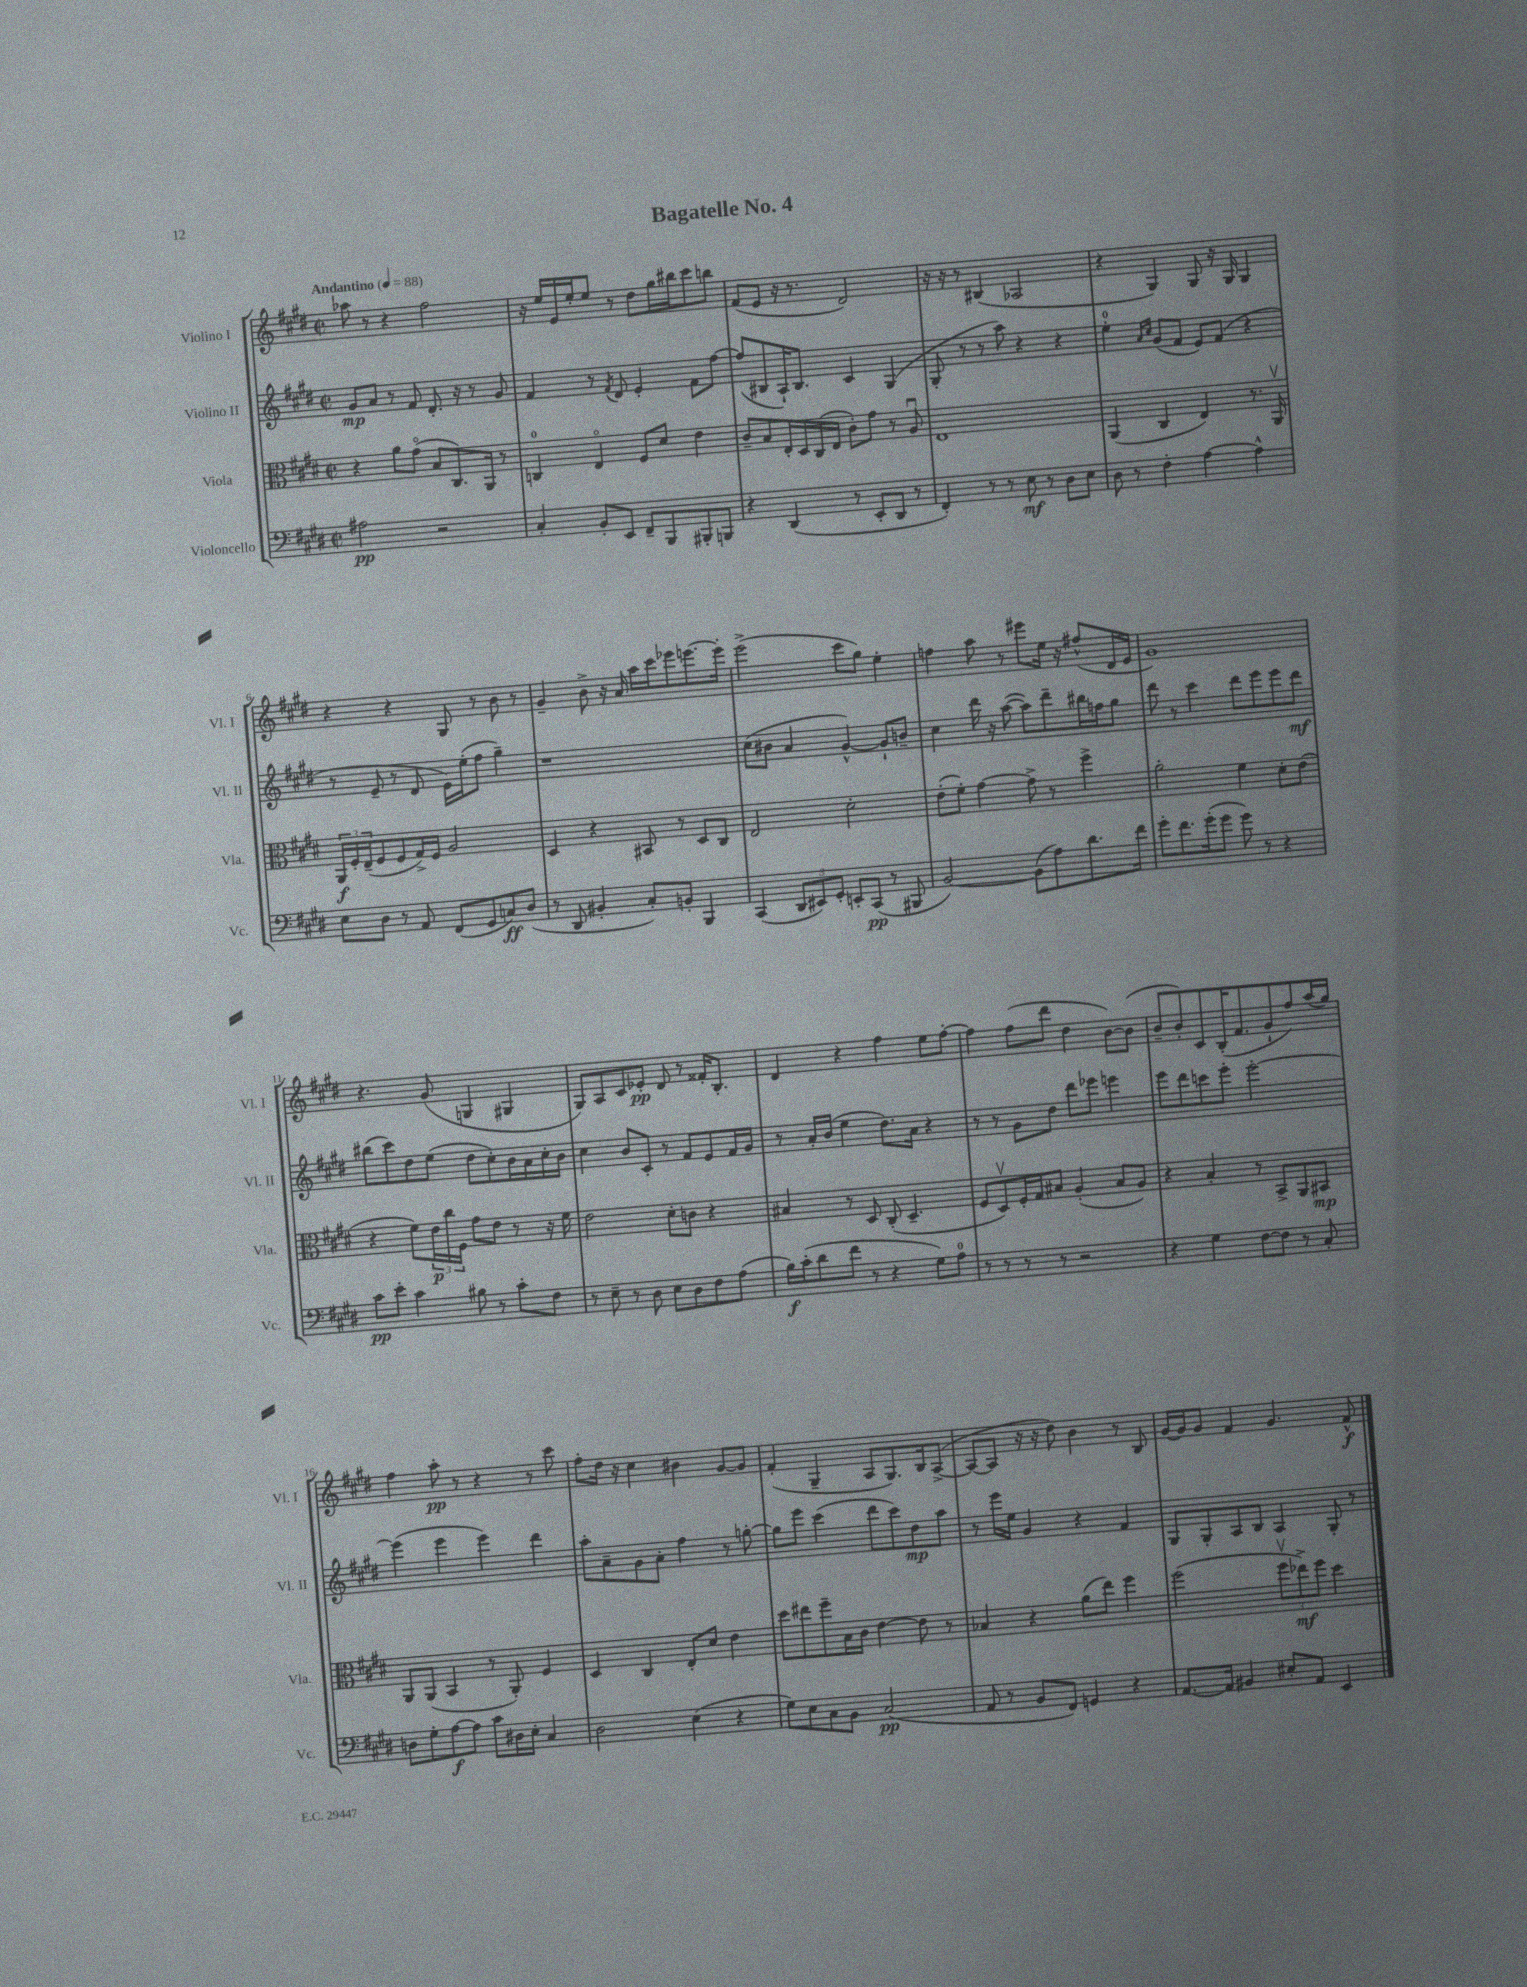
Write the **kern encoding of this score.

**kern	**kern	**kern	**kern
*staff4	*staff3	*staff2	*staff1
*clefF4	*clefC3	*clefG2	*clefG2
*k[f#c#g#d#]	*k[f#c#g#d#]	*k[f#c#g#d#]	*k[f#c#g#d#]
*M2/2	*M2/2	*M2/2	*M2/2
*met(c|)	*met(c|)	*met(c|)	*met(c|)
*MM88	*MM88	*MM88	*MM88
2A#	4r	8g#	8aa-
.	.	8a	8r
.	8a	8r	4r
.	(8g#o	8f#	.
2r	8B	8.d#'	2ff#
.	8.C#)	.	.
.	.	16r	.
.	.	8r	.
.	16AA	.	.
.	8r	8g#	.
=	=	=	=
4C#'	4C	4f#	16r
.	.	.	16ee
.	.	.	16e
.	.	.	16ee'
8BB'	4Eo	8r	8ee
.	.	8qf#	.
8EE	.	8d#	8r
8FF#~	8F#	4e'	8dd#
8BBB	8d#	.	16gg#
.	.	.	16bb#
8BBB#'	4e	8f#	8ccc#
8BBB	.	[8ff#	8bb
=	=	=	=
4r	8c#~	(8ff#]	(8f#
.	8B	8B#	8e
(4DD#	16E'	16A`)	16r
.	16D#	8.B#	8.r
.	(16C#	.	.
.	16E	.	.
8r	8c#')	4c#	2d#)
8EE'	8g#	.	.
8DD#	8r	(4G#	.
8r	8Au	.	.
=	=	=	=
4FF#')	1E	8G#'	16r
.	.	.	16r
.	.	8r	8r
8r	.	8r	(4B#
8r	.	8aa)	.
8E	.	4r	2A-
8r	.	.	.
8D#	.	4r	.
8E	.	.	.
=	=	=	=
8D#	(4AA	4ee'	4r
8r	.	.	.
.	.	16qqa	.
.	.	16qqcc#	.
4F#'	4C#	(8g#	4G#)
.	.	8f#	.
[4A	4E)	8e)	8G#
.	.	(8f#	16r
.	.	.	16G#
4A^^]	8.r	4r	4G#
.	16AAv	.	.
=	=	=	=
8E	24AA	8r	4r
.	24F#'	.	.
.	(24E~	.	.
8D#	8F#	8e~	.
8r	8F#	8r	4r
8AA	16G#^)	8d#	.
.	16F#	.	.
(8FF#	2A	16e)	8G#
.	.	(16ee'	.
8GG#	.	8ff#	8r
8C)	.	4gg#~)	8b
(8D#	.	.	8r
=	=	=	=
8r	4D#	1r	4g#~
8DD#	.	.	.
4BB#'	4r	.	8b^
.	.	.	16r
.	.	.	16a
8C#')	8BB#	.	16aa
.	.	.	16ccc#
8BB'	8r	.	8eee-
4BBB	8D#	.	[8.eee
.	8C#	.	.
.	.	.	16eee']
=	=	=	=
(4CC#	2E	(8cc#	(2eee^
.	.	8b#	.
12DD#	.	4a	.
12EE#)	.	.	.
12GG#'	.	.	.
8EE'	2d#'	[4g#^^)	8ccc#
(8CC#	.	.	8gg#)
8r	.	8g#`]	4ee'
8BBB#	.	8b~	.
=	=	=	=
[2BB)	(8e'	4cc#	4ff
.	8f#')	.	.
.	[4g#	16ddd#	8aa
.	.	16r	.
.	.	([8aa	8r
(8BB]	8g#^]	8aa])	8eee#
8A)	8r	8ddd#~	16ee
.	.	.	16r
8.d#	4ff#^	16bb#	(8ff#^^
.	.	16ff	.
.	.	8gg#	16d#
16f#	.	.	16e
=	=	=	=
8g#'	2a'	8ddd#	1g#)
8.f#	.	8r	.
.	.	4ccc#	.
(16g#'	.	.	.
8g#	.	.	.
8g#)	4f#	8ddd#	.
8r	.	8eee	.
4r	8d#'	8eee	.
.	(8e	8ddd#	.
=	=	=	=
8c#	4r	(8bb#	4.r
8e'	.	8ccc#)	.
4c#	8f#)	8dd#	.
.	24e	(8ee	(8g#
.	24cc#	.	.
.	24F#	.	.
8B#	8g#	8dd#	4G
8r	8e	8cc#')	.
8c#'	8r	16b	4G#
.	.	16a	.
8F#	16r	16cc#'	.
.	16f#	16b	.
=	=	=	=
8r	2e	4cc#	8G#)
8E~	.	.	8A
8r	.	8b	8c#
8D#	.	8c#'	8e-'
8E	8d#'	8r	8d#
8D#	8c	8f#	8r
8F#	4r	8e	16f##'
.	.	.	8.B'
(8A	.	16f#	.
.	.	16g#	.
=	=	=	=
16B)	4B#	8r	4d#
(16c#'	.	.	.
8d#	.	16a'	.
.	.	(16b	.
8f#	8r	4ee	4r
8r	8D#	.	.
4r	(8C#'	8.dd#)	4ff#
.	4.D#~	.	.
.	.	16a	.
8G#)	.	4r	8ee
8A	.	.	[8ff#'
=	=	=	=
8r	8F#	8r	4ff#]
8r	8D#v)	8r	.
8r	16F#'	8g#	(8ff#
.	16G#	.	.
8r	8B#	8dd#	8ddd#
2r	(4A'	8ddd#	4dd#
.	.	8eee-	.
.	8B#	4eee	[8b)
.	8A)	.	(8b]
=	=	=	=
4r	4r	8eee	8b~
.	.	8ddd#	8b')
4G#	4B'	8ccc	8c#
.	.	8eee'	(16B'
.	.	.	8.f#
[8F#	8r	[2eee'	.
8F#]	8BB^	.	8g#`
8r	8AA	.	8ff#)
8C#'	8BB#	.	(16aa
.	.	.	16gg#)
=	=	=	=
8D	8AA	(4eee]	4ff#
8G#'	(8AA	.	.
[8A	4BB	4eee	8aa'
8A]	.	.	8r
8c#	8r	4eee)	4r
16D#	8AA')	.	.
16E'	.	.	.
4C#	4F#	4ddd#	8r
.	.	.	8ccc#
=	=	=	=
2D#	4D#	8aa'	8ff#'
.	.	8a~	16dd#
.	.	.	16r
.	4C#	8g#	4cc#
.	.	8a'	.
(4E	8E'	4ff#	4b#
.	8d#	.	.
4r	4e	8r	[8g#
.	.	[8gg'	8g#]
=	=	=	=
8G#)	8dd#	8gg]	(4f#'
8E	8ee#	8eee	.
8C#	8ff#~	(4ccc#	4G#~
8BB	16B	.	.
.	16c#	.	.
(2C#	[4e	8ddd#	8A
.	.	8ccc#)	8.G#)
.	8e]	8dd#	.
.	.	.	16B
.	8r	8aa	([8A^
=	=	=	=
8AA	4B-	8r	8A_
8r	.	16eee	8A]
.	.	16ee	.
8BB	4r	4g#	16r
.	.	.	16r
8FF#)	.	.	8dd#)
4GG	(8a	4r	4b
.	8ee)	.	.
4r	4ff#	4f#	8r
.	.	.	8B
=	=	=	=
[8.AA	(2ff#	8G#	[16g#
.	.	.	16g#]
.	.	8G#'	8g#
16AA]	.	.	.
4BB#	.	8A	4f#
.	.	8B	.
8E#'	12ff#v	4A	4.g#
.	12ee-^)	.	.
8AA	.	.	.
.	12ff#	.	.
4EE	4dd#	8G#'	.
.	.	8r	8f#^^
==	==	==	==
*-	*-	*-	*-
